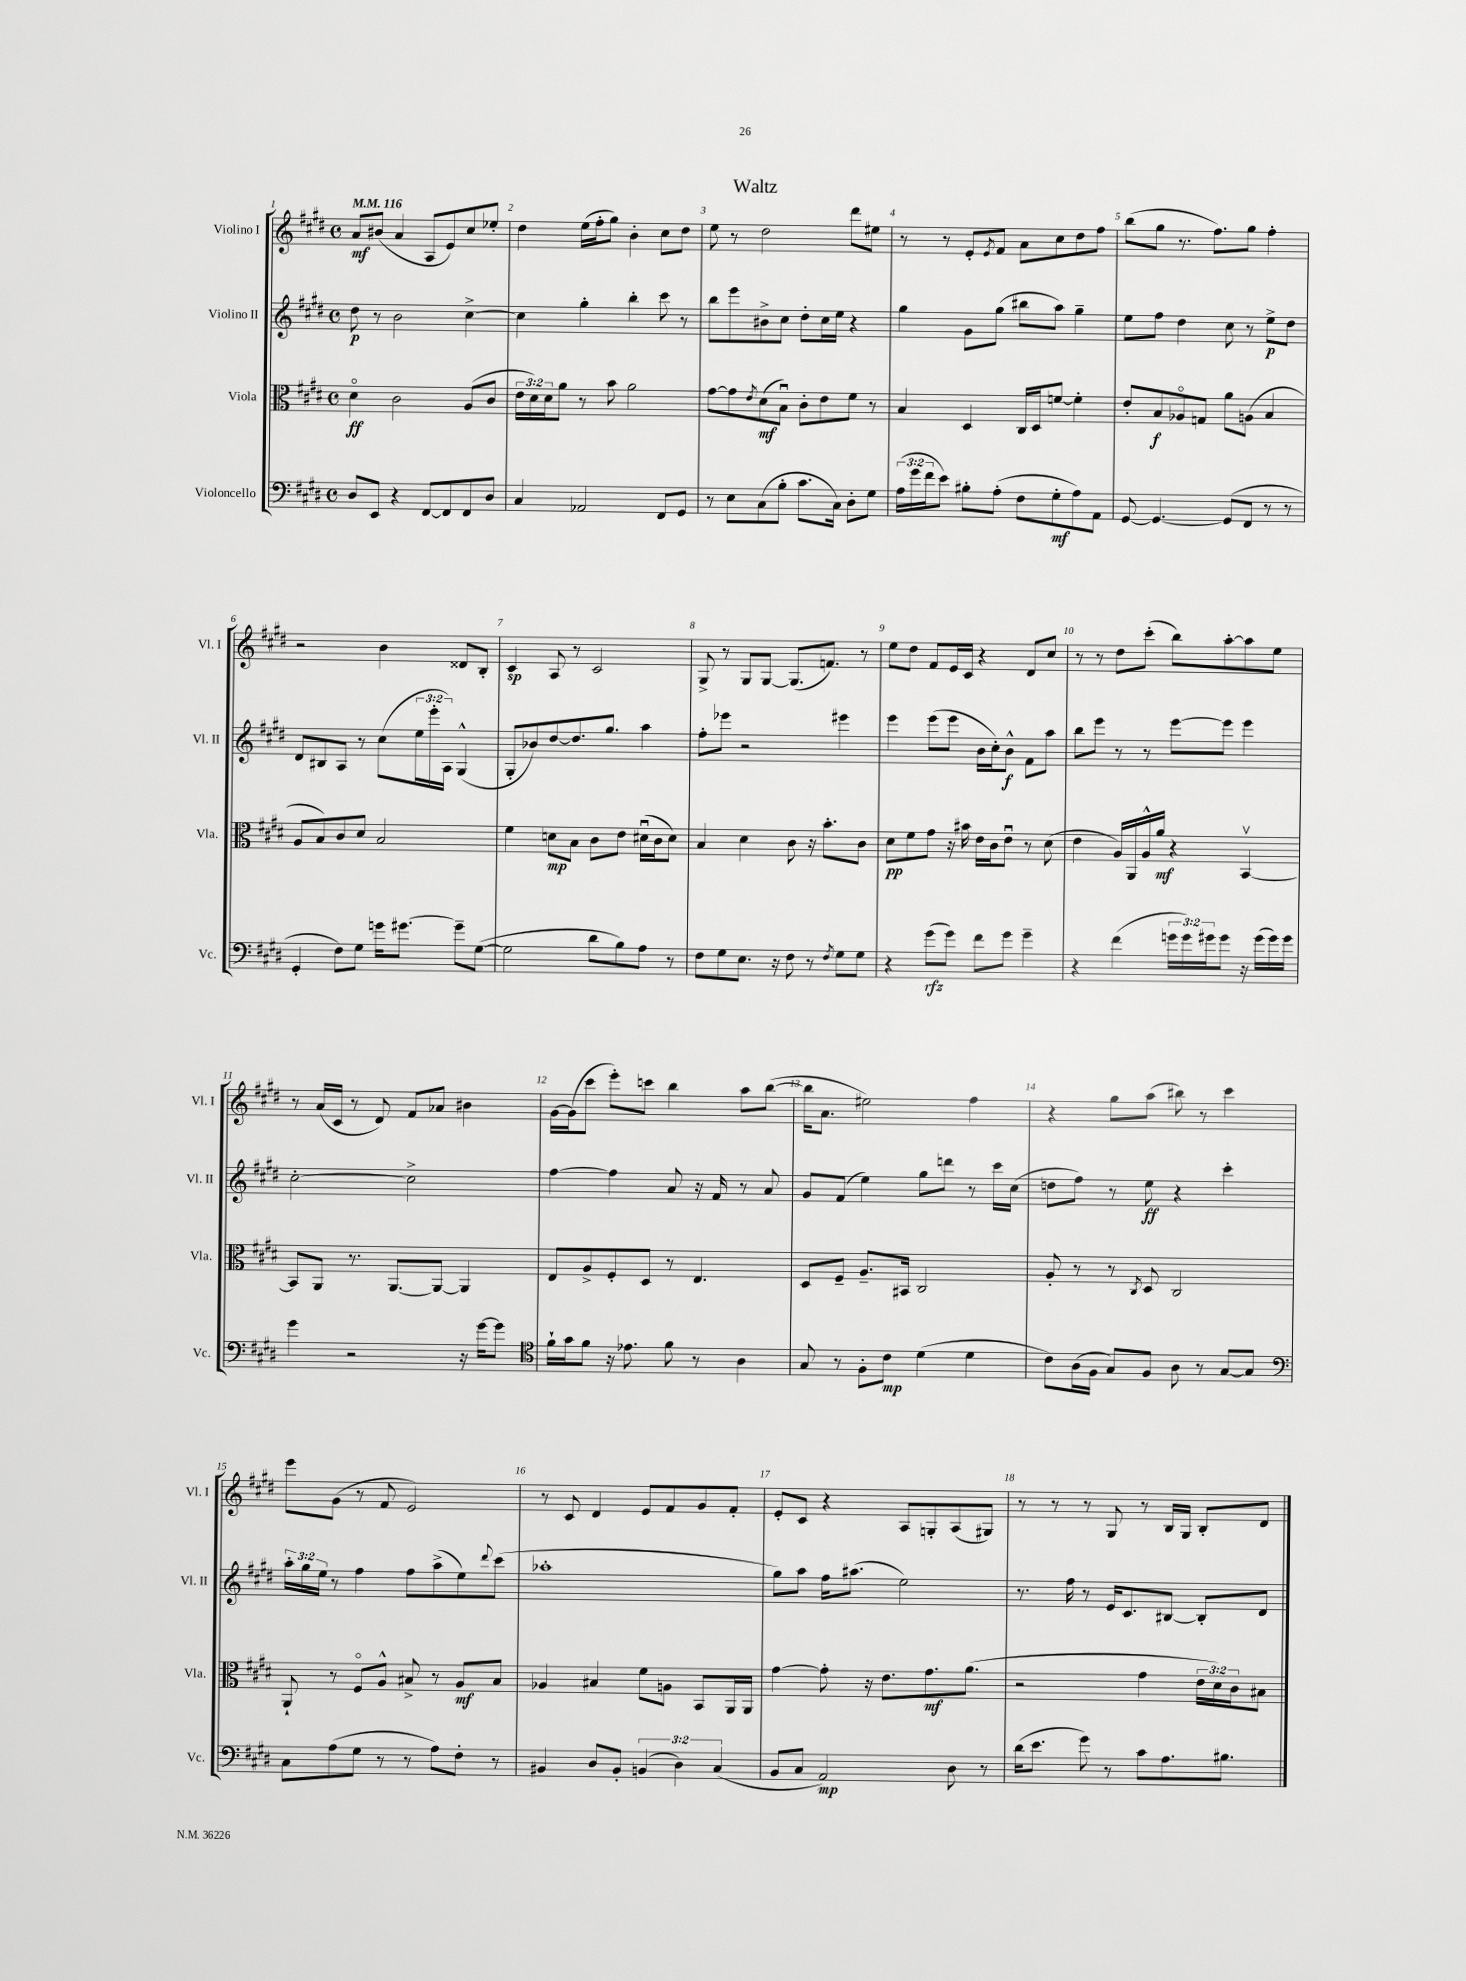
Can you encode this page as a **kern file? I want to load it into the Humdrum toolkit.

**kern	**dynam	**kern	**dynam	**kern	**dynam	**kern	**dynam
*part4	*part4	*part3	*part3	*part2	*part2	*part1	*part1
*staff4	*staff4	*staff3	*staff3	*staff2	*staff2	*staff1	*staff1
*I"Violoncello	*	*I"Viola	*	*I"Violino II	*	*I"Violino I	*
*I'Vc.	*	*I'Vla.	*	*I'Vl. II	*	*I'Vl. I	*
*clefF4	*	*clefC3	*	*clefG2	*	*clefG2	*
*k[f#c#g#d#]	*	*k[f#c#g#d#]	*	*k[f#c#g#d#]	*	*k[f#c#g#d#]	*
*M4/4	*	*M4/4	*	*M4/4	*	*M4/4	*
*met(c)	*	*met(c)	*	*met(c)	*	*met(c)	*
*MM116	*	*MM116	*	*MM116	*	*MM116	*
=1	=1	=1	=1	=1	=1	=1	=1
8D#/L	.	4d#\	ff	8dd#\	p	8a/L	mf
8EE/J	.	.	.	8r	.	(8b#X/J	.
4r	.	2c#\	.	2b\	.	4a/	.
[8FF#/L	.	.	.	.	.	8A/L	.
8FF#/]	.	.	.	.	.	8e/)	.
8FF#/	.	(8A/L	.	[4cc#^\	.	8cc#/	.
8D#/J	.	8c#/J	.	.	.	8ee-X'/J	.
=2	=2	=2	=2	=2	=2	=2	=2
4C#/	.	24e\LL	.	4cc#\]	.	4dd#\	.
.	.	24d#\)	.	.	.	.	.
.	.	24d#\J	.	.	.	.	.
.	.	8a\J	.	.	.	.	.
2AA-X/	.	8r	.	4gg#'\	.	(16ee\LL	.
.	.	.	.	.	.	16ff#'\J	.
.	.	8b\	.	.	.	8gg#\J)	.
.	.	2a\	.	4bb'\	.	4b'\	.
8FF#/L	.	.	.	8ccc#\	.	8cc#\L	.
8GG#/J	.	.	.	8r	.	8dd#\J	.
=3	=3	=3	=3	=3	=3	=3	=3
8r	.	[8g#\L	.	8bb\L	.	8ee\	.
8E\L	.	8g#\]	.	8eee\	.	8r	.
.	.	8qe/	.	.	.	.	.
(8C#\	.	(8d#\	mf	8b#X^\	.	2dd#\	.
8B'\J	.	8Bu\J)	.	8cc#\J	.	.	.
8.c#\L	.	8c#'\L	.	8dd#'\L	.	.	.
.	.	8e\	.	16cc#\L	.	.	.
16C#\Jk)	.	.	.	16ee\JJ	.	.	.
8D#'\L	.	8f#\J	.	4r	.	8ddd#\L	.
8G#\J	.	8r	.	.	.	8ee#X\J	.
=4	=4	=4	=4	=4	=4	=4	=4
(24A\LL	.	4B/	.	4gg#\	.	8r	.
24g#\	.	.	.	.	.	.	.
24f#\J	.	.	.	.	.	.	.
8e\J)	.	.	.	.	.	8r	.
8B#X'\L	.	4D#/	.	8g#\L	.	8e'/L	.
.	.	.	.	.	.	8qe/	.
(8A'\J	.	.	.	(8gg#\J	.	8f#/J	.
8F#\L	.	16C#/LL	.	8bb#X\L	.	8a\L	.
.	.	16D#/J	.	.	.	.	.
8G#'\	mf	[8fn/J	.	8aa\J)	.	8cc#\	.
8A\)	.	4f'\]	.	4gg#~\	.	8dd#\	.
8AA\J	.	.	.	.	.	8ff#\J	.
=5	=5	=5	=5	=5	=5	=5	=5
[8GG#/	.	8e'/L	.	8ee\L	.	(8bb\L	.
4.GG#/_	.	8B/	f	8ff#\J	.	8gg#\J	.
.	.	8A-X/	.	4dd#\	.	8.r	.
.	.	8Gn/J	.	.	.	.	.
.	.	.	.	.	.	8.ff#\L)	.
(8GG#/L]	.	8a\L	.	8cc#\	.	.	.
8FF#/J	.	(8An\J	.	8r	.	8gg#\J	.
8r	.	4B/	.	8ee^\L	p	4ff#'\	.
8r	.	.	.	8dd#\J	.	.	.
!!LO:LB:g=z
=6	=6	=6	=6	=6	=6	=6	=6
4GG#'/	.	8A/L	.	8d#/L	.	2r	.
.	.	8B/)	.	8B#X/	.	.	.
8F#\L)	.	8c#/	.	8A/J	.	.	.
8G#\J	.	8d#/J	.	8r	.	.	.
16gn\KL	.	2B/	.	(8cc#\L	.	4b\	.
[8.g#X\J	.	.	.	.	.	.	.
.	.	.	.	24ee\L	.	.	.
.	.	.	.	24eee'\	.	.	.
.	.	.	.	24A\JJ)	.	.	.
8g#~\L]	.	.	.	(4G#^^/	.	8d##X/L	.
([8G#\J	.	.	.	.	.	8B'/J	.
=7	=7	=7	=7	=7	=7	=7	=7
2G#\]	.	4f#\	.	8G#'/L	.	4c#/	sp
.	.	.	.	8b-X/)	.	.	.
.	.	8dn\L	mp	[8dd#/	.	8A/	.
.	.	8B\J	.	8.dd#/]	.	8r	.
8d#\L	.	8c#\L	.	.	.	2c#/	.
.	.	.	.	8.gg#/J	.	.	.
8B\)	.	8e\J	.	.	.	.	.
8A\J	.	(16d#Xu\LL	.	4aa\	.	.	.
.	.	16c#\J	.	.	.	.	.
8r	.	8d#\J)	.	.	.	.	.
=8	=8	=8	=8	=8	=8	=8	=8
8F#\L	.	4B/	.	8ff#'\L	.	8G#^/	.
8G#\	.	.	.	8eee-X\J	.	8r	.
8.E\J	.	4d#\	.	2r	.	8G#/L	.
.	.	.	.	.	.	[8G#/J	.
16r	.	.	.	.	.	.	.
8F#\	.	8c#\	.	.	.	(8.G#/L]	.
8r	.	16r	.	.	.	.	.
.	.	8.b'\L	.	.	.	8.fn/J)	.
8qF#/	.	.	.	.	.	.	.
8G#\L	.	.	.	4eee#X\	.	.	.
8G#\J	.	8c#\J	.	.	.	8r	.
=9	=9	=9	=9	=9	=9	=9	=9
4r	.	8d#\L	pp	4eee\	.	8ee\L	.
.	.	8f#\	.	.	.	8dd#\J	.
(8g#\L	rfz	8g#\J	.	(8eee\L	.	8f#/L	.
8g#\J)	.	16r	.	8eee\J	.	16e/L	.
.	.	16b#X\	.	.	.	16c#/JJ	.
8f#\L	.	16e\LL	.	16b\LL	.	4r	.
.	.	16c#\J	.	16cc#'\J)	.	.	.
8g#\J	.	8eu\J	.	8b^^\J	f	.	.
4g#~\	.	8r	.	8f#\L	.	8d#/L	.
.	.	(8d#\	.	8aa\J	.	8cc#/J	.
=10	=10	=10	=10	=10	=10	=10	=10
4r	.	4e\	.	8bb\L	.	8r	.
.	.	.	.	8eee\J	.	8r	.
(4f#\	.	16A/LL)	.	8r	.	8dd#\L	.
.	.	16AA/	.	.	.	.	.
.	.	16A^^/	.	8r	.	(8ccc#'\J	.
.	.	16a/JJ	mf	.	.	.	.
24gn\LL	.	4r	.	[8eee\L	.	8bb\L)	.
24g\)	.	.	.	.	.	.	.
24g#X\J	.	.	.	.	.	.	.
8g#\J	.	.	.	8eee\J]	.	[8aa'\	.
16r	.	[4BBv/	.	4eee\	.	8aa\]	.
(16g#\LL	.	.	.	.	.	.	.
16g#\)	.	.	.	.	.	8ee\J	.
16g#\JJ	.	.	.	.	.	.	.
!!LO:LB:g=z
=11	=11	=11	=11	=11	=11	=11	=11
4g#\	.	8BB/L]	.	[2cc#'\	.	8r	.
.	.	8AA/J	.	.	.	(16a/LL	.
.	.	.	.	.	.	16c#/JJ	.
2r	.	8.r	.	.	.	8r	.
.	.	.	.	.	.	8d#/)	.
.	.	[8.AA/L	.	.	.	.	.
.	.	.	.	2cc#^\]	.	8f#/L	.
.	.	8AA/J_	.	.	.	8a-X/J	.
16r	.	4AA/]	.	.	.	4b#X\	.
[16g#\KL	.	.	.	.	.	.	.
8g#\J]	.	.	.	.	.	.	.
=12	=12	=12	=12	=12	=12	=12	=12
*clefC4	*	*	*	*	*	*	*
16f#`\LL	.	8E/L	.	[4ff#\	.	[16g#\LL	.
16g#\J	.	.	.	.	.	(16g#\J]	.
8f#\J	.	8A^/	.	.	.	8ccc#\J	.
16r	.	8F#'/	.	4ff#\]	.	8eee'\L)	.
8.e-X\	.	.	.	.	.	.	.
.	.	8D#/J	.	.	.	8cccn\J	.
8f#\	.	8r	.	8a/	.	4bb\	.
8r	.	4.E/	.	16r	.	.	.
.	.	.	.	16f#/	.	.	.
4A\	.	.	.	8r	.	8aa\L	.
.	.	.	.	8a/	.	([8bb\J	.
=13	=13	=13	=13	=13	=13	=13	=13
8G#/	.	8D#/L	.	8g#/L	.	16bb\KL]	.
.	.	.	.	.	.	8.a\J	.
8r	.	8F#~/J	.	(8f#/J	.	.	.
8F#'\L	.	8.A~/L	.	4ee\)	.	2ee#X\)	.
8c#\J	mp	.	.	.	.	.	.
.	.	16BB#X/Jk	.	.	.	.	.
(4d#\	.	2C#/	.	8gg#\L	.	.	.
.	.	.	.	8dddn\J	.	.	.
4d#\	.	.	.	8r	.	4ff#\	.
.	.	.	.	16ccc#\LL	.	.	.
.	.	.	.	(16cc#\JJ	.	.	.
=14	=14	=14	=14	=14	=14	=14	=14
8c#\L)	.	8A'/	.	8ddn\L	.	4r	.
(16A\L	.	8r	.	8ff#\J)	.	.	.
16F#\JJ	.	.	.	.	.	.	.
8G#/L)	.	8r	.	8r	.	8gg#\L	.
.	.	8qC#/	.	.	.	.	.
8F#/J	.	8D#/	.	8ee\	ff	(8aa\J	.
8A\	.	2C#/	.	4r	.	8bb#X\)	.
8r	.	.	.	.	.	8r	.
[8G#/L	.	.	.	4ccc#'\	.	4ccc#\	.
8G#/J]	.	.	.	.	.	.	.
!!LO:LB:g=z
=15	=15	=15	=15	=15	=15	=15	=15
*clefF4	*	*	*	*	*	*	*
8C#\L	.	8AA`/	.	24aa'\LL	.	8eee\L	.
.	.	.	.	24gg#\	.	.	.
.	.	.	.	24ee\JJ	.	.	.
(8A\	.	8r	.	8r	.	(8g#\J	.
8G#\J	.	8F#/L	.	4ff#\	.	8r	.
8r	.	8A^^/J	.	.	.	8f#/	.
8r	.	8B#X^/	.	8ff#\L	.	2e/)	.
8A\L)	.	8r	.	(8aa^\	.	.	.
8F#'\J	.	8A/L	mf	8ee\)	.	.	.
.	.	.	.	8qqddd#/	.	.	.
8r	.	8B#/J	.	(8ccc#\J	.	.	.
=16	=16	=16	=16	=16	=16	=16	=16
4BB#X/	.	4A-X/	.	1aa-X'	.	8r	.
.	.	.	.	.	.	8c#/	.
8D#/L	.	4B#X/	.	.	.	4d#/	.
8BB#'/J	.	.	.	.	.	.	.
(6BBn/	.	8f#\L	.	.	.	8e/L	.
.	.	8An\J	.	.	.	8f#/	.
6D#\)	.	.	.	.	.	.	.
.	.	8BB/L	.	.	.	8g#/	.
(6C#/	.	.	.	.	.	.	.
.	.	16AA/L	.	.	.	8f#'/J	.
.	.	16AA/JJ	.	.	.	.	.
=17	=17	=17	=17	=17	=17	=17	=17
8BB/L	.	[4g#\	.	8gg#\L)	.	8e'/L	.
8C#/J	.	.	.	8aa\J	.	8c#/J	.
2AA/)	mp	8g#'\]	.	16ff#\KL	.	4r	.
.	.	.	.	(8.aa#X\J	.	.	.
.	.	16r	.	.	.	.	.
.	.	8.e\L	.	.	.	.	.
.	.	.	.	2ee\)	.	8A/L	.
.	.	8.g#\	mf	.	.	8Gn'/	.
8D#\	.	.	.	.	.	(8A/	.
.	.	(8.a\J	.	.	.	.	.
8r	.	.	.	.	.	8G#X/J)	.
=18	=18	=18	=18	=18	=18	=18	=18
(16d#\KL	.	2r	.	8.r	.	8r	.
8.e\J	.	.	.	.	.	.	.
.	.	.	.	.	.	8r	.
.	.	.	.	16ff#\	.	.	.
8g#\)	.	.	.	8r	.	8r	.
8r	.	.	.	16e/KL	.	8G#/	.
.	.	.	.	8.c#/	.	.	.
8c#\L	.	4g#\	.	.	.	8r	.
8.A\	.	.	.	[8B#X/J	.	16B/LL	.
.	.	.	.	.	.	16G#/JJ	.
.	.	24e\LL	.	8B#'/L]	.	8B'/L	.
.	.	24d#\)	.	.	.	.	.
8.B#X\J	.	.	.	.	.	.	.
.	.	24c#\J	.	.	.	.	.
.	.	8B#X\J	.	8d#/J	.	8d#/J	.
==	==	==	==	==	==	==	==
*-	*-	*-	*-	*-	*-	*-	*-
